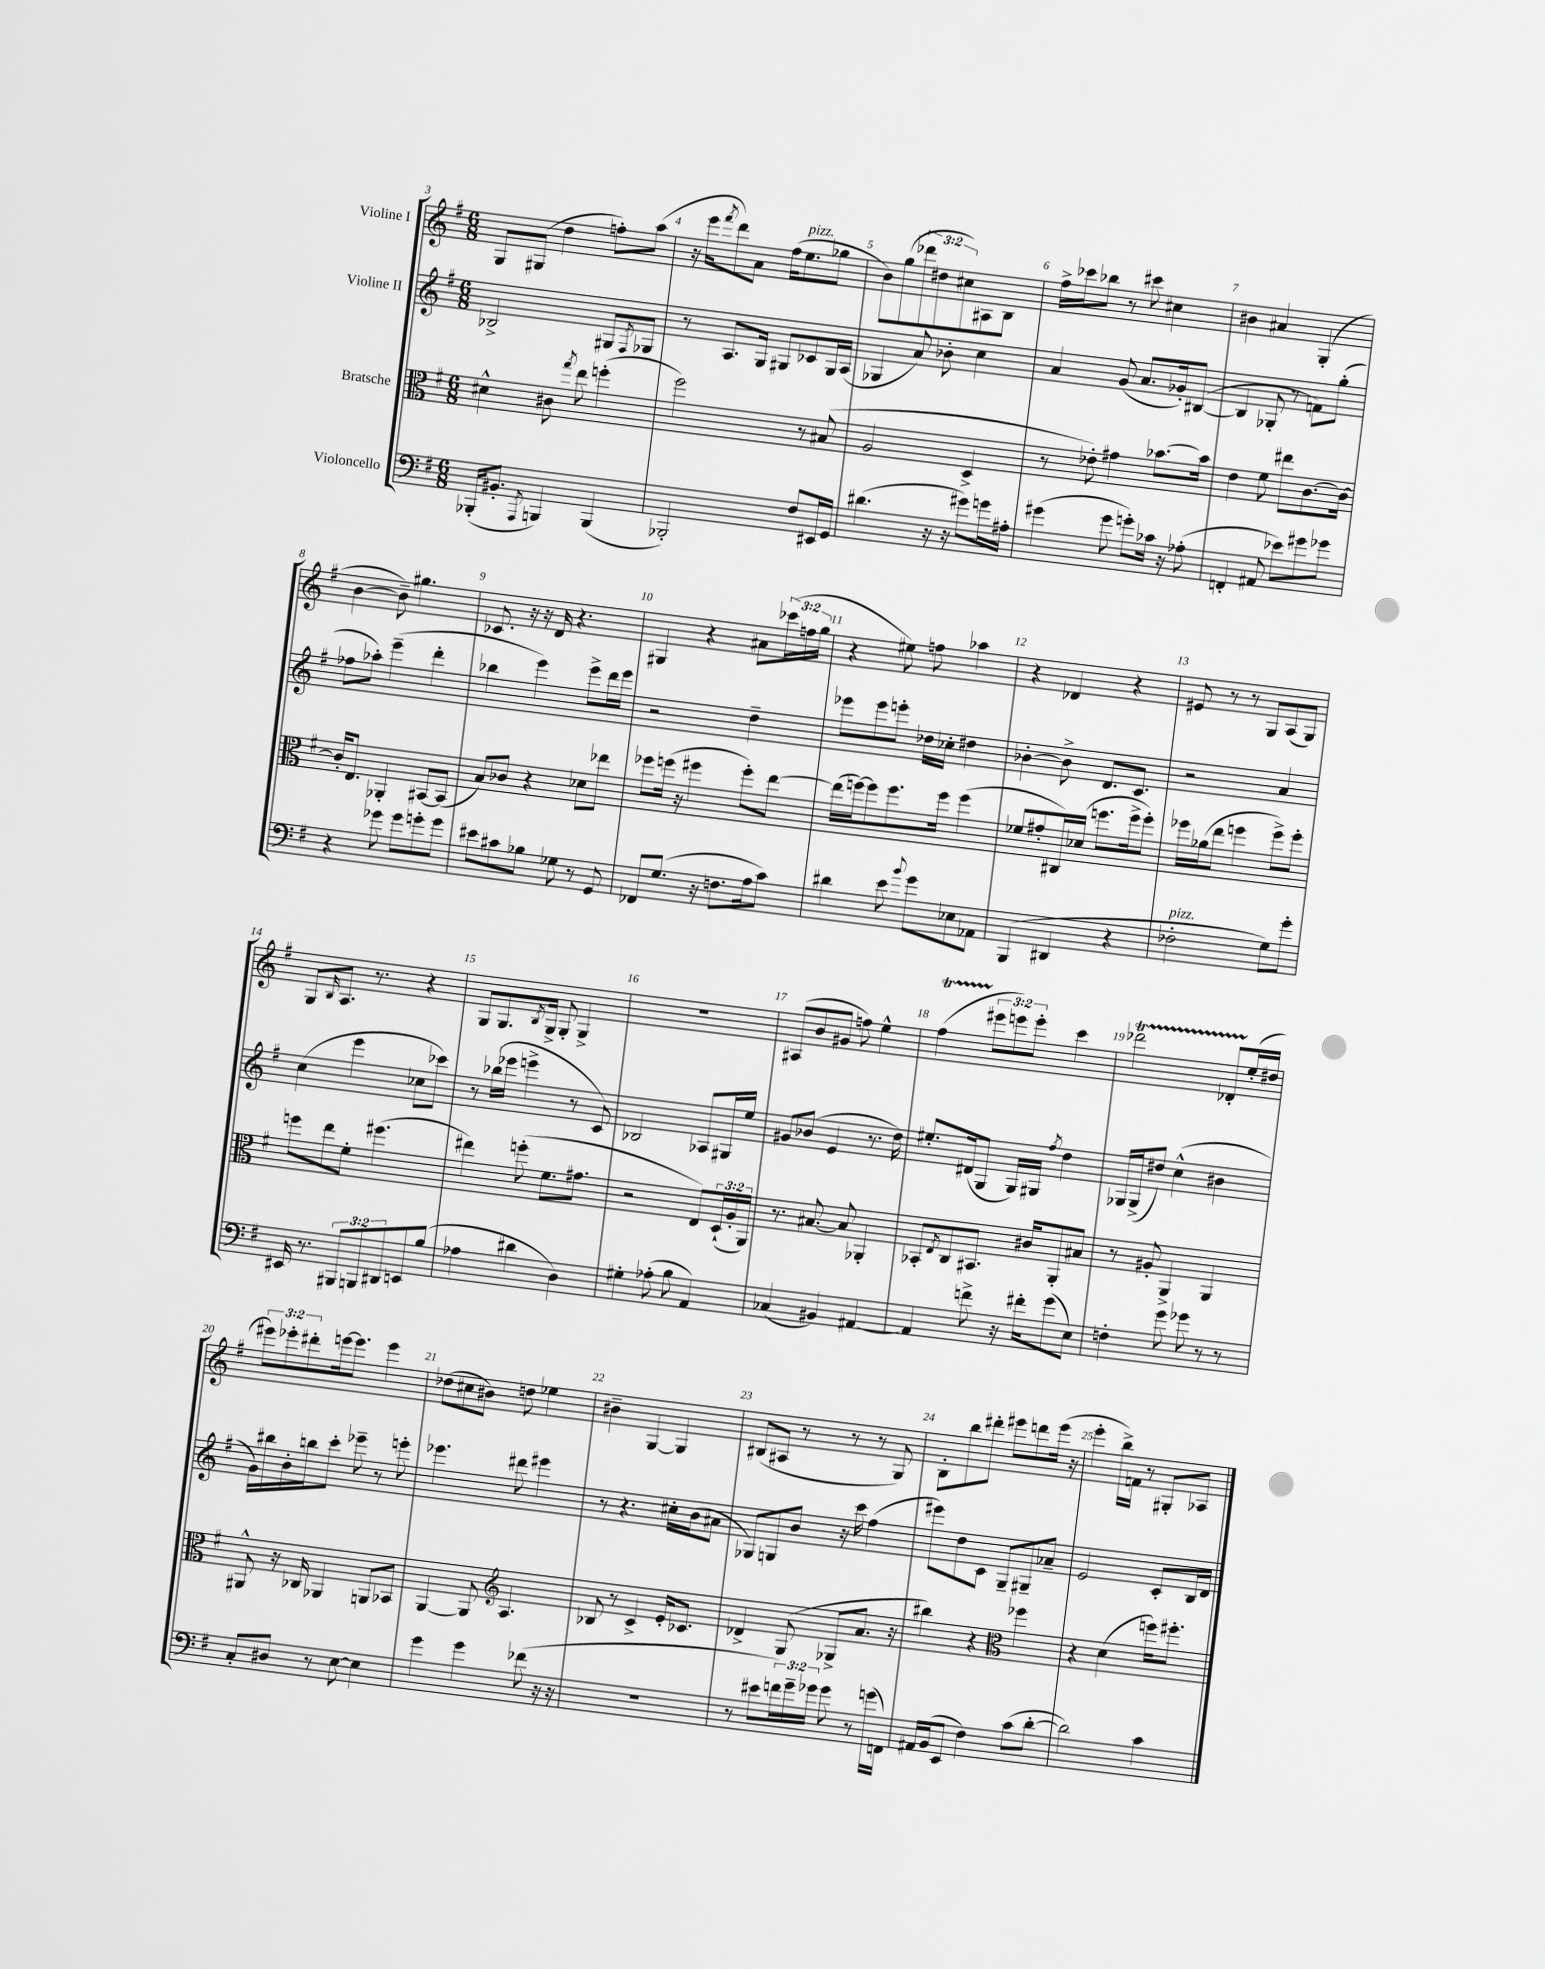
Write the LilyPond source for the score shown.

<<
\new StaffGroup <<
\new Staff = "s0" \with { instrumentName = "Violine I" } {
    \clef treble \key g \major \numericTimeSignature \time 6/8 \override Staff.TupletNumber.text = #tuplet-number::calc-fraction-text
    g8 gis8( d''4 f''8-.) a''8( |
    r16 e'''16 \acciaccatura { fis'''8 } d'''8) a'8 fis''16( e''8.^\markup { \italic "pizz." } ges''8 |
    b'8) g''8( \tuplet 3/2 { des'''8 dis''8 cis''8) } ais8 b8 |
    fis''16-> ces'''16 bes''8 r8 cis'''8 cis''4 |
    bis'4 ais'4 g4-.( |
    b'4~ b'8--) gis''4. |
    ces'8. r16 r16 d'16 r4. |
    gis4 r4 ais'8 \tuplet 3/2 { ces'''16( f''16 g''16 } |
    r4 eis''8) f''8 aes''4 |
    r4 des'4 r4 |
    eis'8 r8 r8 g8 a8( g8) |
    g8 \grace { b16 } a8. r8. r4 |
    g8 g8. \acciaccatura { b8 } g16-> g8-. g4-> |
    R2. |
    ais8( b'8 gis'8 f''8) e''4-^ |
    fis''4\startTrillSpan( \tuplet 3/2 { eis'''8\stopTrillSpan e'''8) e'''8-. } c'''4 |
    des'''2\startTrillSpan des'8-. e''16-.\stopTrillSpan( dis''16 |
    \tuplet 3/2 { eis'''8) ees'''8-. dis'''8-. } e'''16~ e'''8. e'''4 |
    des''8( cis''8 bis'8) d''8 ees''4 |
    bis'4-- g4~ g4 |
    bis8( ais8 r8 r8 r8 g8) |
    b8-. b''8 dis'''8-. eis'''8 d'''8 eis'''16( r16 |
    e'''4-. b''16->) f'16 r8 gis8-. aes8 \bar "|." |
}
\new Staff = "s1" \with { instrumentName = "Violine II" } {
    \clef treble \key g \major \numericTimeSignature \time 6/8
    bes2-> gis8 \acciaccatura { fis8 } ges8 |
    r8 a8. g16 gis8 ces'8 gis16 a16( |
    ges4 a'8) bes'8-. c''4 |
    a'4 g'8( a'8. ges'16-.) bis8~( |
    bis4 ges8-. r8 f'8) g''8-.( |
    fes''8 aes''8-.) e'''4--( d'''4-. |
    bes''4 e'''4) e'''8-> d'''16 e'''16 |
    r2 d''4-- |
    ees'''8 ees'''8 e'''8-. des''16 ces''16-. dis''4 |
    bes'4~-. bes'8-> d'8. c'8. |
    r2 a'4 |
    c''4( e'''4 ces''8 ces'''8) |
    r8 bes''16( ees'''16 e'''4-> r8 c'8) |
    bes2 aes8 gis16 e''16 |
    gis'8 bes'8( e'4 r8. d''16) |
    eis''8.-. dis'16( g8 g16) gis16 \acciaccatura { fis''8 } d''4 |
    ges16 ges16->( dis''8) c''4-^( bis'4 |
    g'16) bis''16 b'16-. b''16 c'''8-. ees'''8-- r8 e'''8-. |
    ees'''4. dis'''8 eis'''4 |
    r8 r4. cis''16-. b'16( ais'8 |
    ges8) g8 b'8 r16 c'''16 fis''4( |
    eis'''8) d''8 c'8 g8-- gis8-- aes'8-- |
    e'2 c'8-. b16 d'16 \bar "|." |
}
\new Staff = "s2" \with { instrumentName = "Bratsche" } {
    \clef alto \key g \major \numericTimeSignature \time 6/8 \override Staff.TupletNumber.text = #tuplet-number::calc-fraction-text
    dis'4-^ cis'8 \acciaccatura { g''8 } e''8 f''4-.( |
    fis''2) r8 bis8( |
    a2 d4-> |
    r8 ees'8-.) gis'4 bes'8.~ bes'16 |
    e'4 fis'8 eis''8 c'8.~ c'16~ |
    c'16-. e8. aes,4-. bis,8~ bis,8( |
    b8) ces'8 r4 des'8 ees''8 |
    fes''8 f''16( r16 fis''4 fis''8-.) e''8~ |
    e''16( f''16~) f''8 f''8. f''16 f''4( |
    fes'8 gis'8-. cis16) des'16( f''8. f''16-> f''8-.) |
    fes''16 aes'16( e''8 f''4 f''8->) f''8-. |
    f''8 e''8 fis'8-. fis''4.( |
    eis''4) f''8-.( fis'8. gis'8. |
    r2 e8) \tuplet 3/2 { d16-!( a16-. a,16) } |
    r8. bis8.~ bis8 aes,4-. |
    bes,8-. \acciaccatura { e8 } c8 bis,8. cis'16 a,8-. bis8 |
    r8 ais8-. a,4-> a,4 |
    ais,8-^ r16 ces16 aes,4 a,8 bes,8 |
    a,4~ a,8 \clef treble a4. |
    bes8 r8 c'4-> e'16-. ces'8. |
    des'4-> g8( ges8-> a'8. r16 |
    bis''4) r4 \clef alto fes''4 |
    r4 d'4( f''16) fis''8.-. \bar "|." |
}
\new Staff = "s3" \with { instrumentName = "Violoncello" } {
    \clef bass \key g \major \numericTimeSignature \time 6/8 \override Staff.TupletNumber.text = #tuplet-number::calc-fraction-text
    bes,,16-.( bis,8.-. \acciaccatura { a,,8 } b,,4) b,,4( |
    bes,,2-.) fis8 eis,16 g,16 |
    dis'4.( r16 r16 gis'8) g'16 ais16-. |
    gis'4( gis'8 g'8-.) ces'16 r16 aes8-.( |
    f,4-. ais,8 ees'8) gis'8 ges'8 |
    r4 ges'8 ges'8 g'8-. g'8 |
    eis'8 cis'8 bes8 ges8 r8 g,8 |
    fes,8 g8.( r16 f8. a16 c'8) |
    dis'4 e'8 \appoggiatura { b'8 } g'8 ees8 aes,8 |
    b,,4( dis,4 r4 |
    fes2-.^\markup { \italic "pizz." } g8) g'8-. |
    eis,16 r8. \tuplet 3/2 { bis,,8 b,,8 dis,8 } e,8 b8( |
    aes4 dis'4 d4) |
    gis4-. aes8-.( b8 a,4) |
    ces4( bis,4) ais,4~ |
    ais,4 f'8-> r16 fis'16-. g'8( e8) |
    f4-. g'8 ges'8 r8 r8 |
    c8-. dis8 r8 e8~ e4 |
    g'4 g'4 fes'8( r16 r16 |
    R2. |
    r8 eis'8 \tuplet 3/2 { f'16) g'16-- ges'16 } ges'8 r8 g'16( f,16) |
    ais,16 b,16( e,8 fis4) c'8( d'8~-. |
    d'2) c'4 \bar "|." |
}
>>
>>
\layout { \context { \Score currentBarNumber = #3 \override BarNumber.break-visibility = ##(#f #t #t) barNumberVisibility = #all-bar-numbers-visible } }
